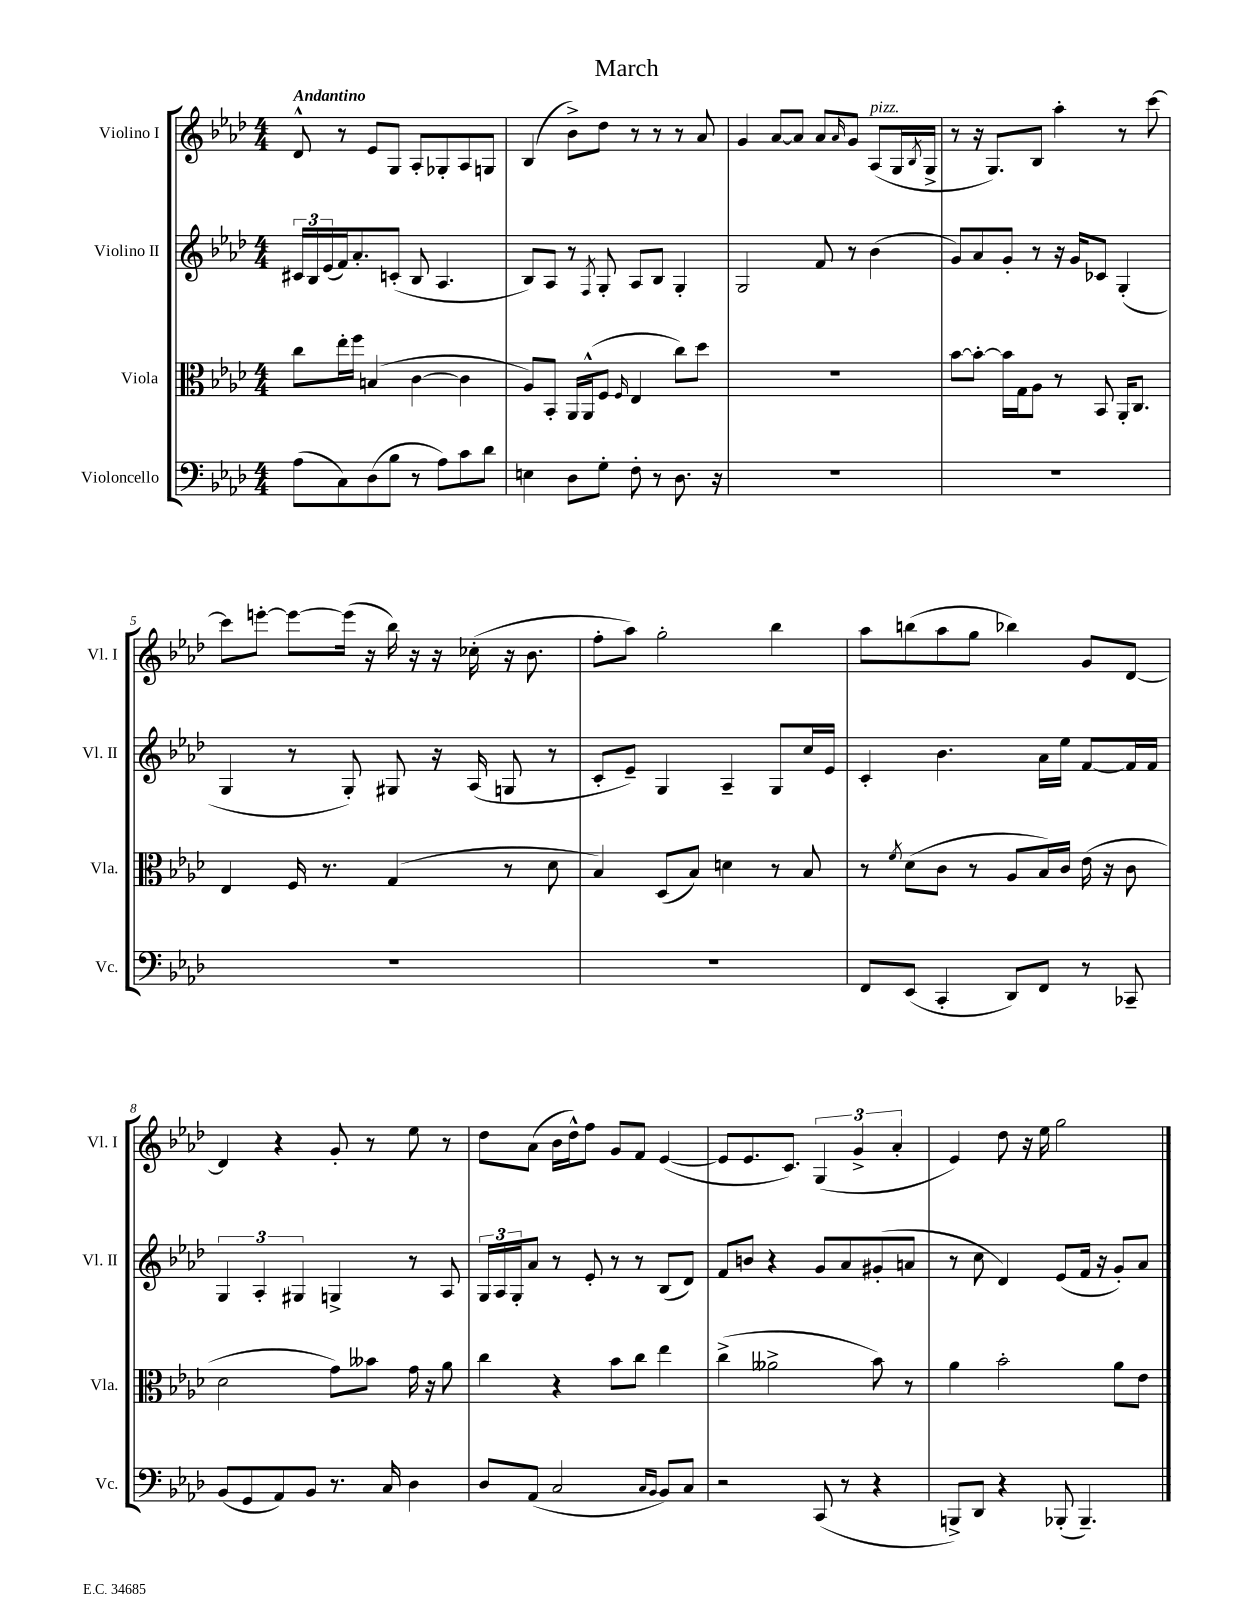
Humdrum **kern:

**kern	**kern	**kern	**kern
*staff4	*staff3	*staff2	*staff1
*clefF4	*clefC3	*clefG2	*clefG2
*k[b-e-a-d-]	*k[b-e-a-d-]	*k[b-e-a-d-]	*k[b-e-a-d-]
*M4/4	*M4/4	*M4/4	*M4/4
(8A-	8cc	24c#	8d-^^
.	.	24B-	.
.	.	(24e-	.
8C)	16ee-'	16f)	8r
.	16ff	8.a-'	.
(8D-	(4B	.	8e-
8B-	.	(8c'	8G
8r	[4c	8B-	8A-'
8A-)	.	4.A-	8G-'
8c	4c]	.	8A-
8d-	.	.	8G
=	=	=	=
4E	8A-)	8B-)	(4B-
.	8BB-'	8A-	.
8D-	16AA-	8r	8b-^)
.	(16AA-^^	.	.
.	.	8qF	.
8G'	8F	8G'	8dd-
.	16qqF	.	.
8F'	4E-	8A-	8r
8r	.	8B-	8r
8.D-	8cc)	4G'	8r
.	8dd-	.	8a-
16r	.	.	.
=	=	=	=
1r	1r	2G	4g
.	.	.	[8a-
.	.	.	8a-]
.	.	8f	8a-
.	.	.	16qqa-
.	.	8r	8g
.	.	(4b-	(8A-
.	.	.	16G
.	.	.	8qB-
.	.	.	16G^
=	=	=	=
1r	[8b-	8g)	8r
.	8b-'_	8a-	16r
.	.	.	8.G)
.	16b-]	8g'	.
.	16G	.	.
.	8A-	8r	8B-
.	8r	16r	4aa-'
.	.	16g	.
.	8BB-	8c-	.
.	16AA-'	(4G'	8r
.	8.C	.	.
.	.	.	[8ccc
=	=	=	=
1r	4E-	4G	8ccc]
.	.	.	[8eee'
.	16F	8r	8eee_
.	8.r	.	.
.	.	8G')	(16eee]
.	.	.	16r
.	(4G	8G#	16bb-)
.	.	.	16r
.	.	16r	16r
.	.	(16A-	(16cc-'
.	8r	8G	16r
.	.	.	8.b-
.	8d-	8r	.
=	=	=	=
1r	4B-)	8c'	8ff'
.	.	8e-~)	8aa-)
.	(8D-	4G	2gg'
.	8B-)	.	.
.	4d	4A-~	.
.	8r	8G	4bb-
.	8B-	16cc	.
.	.	16e-	.
=	=	=	=
8FF	8r	4c'	8aa-
.	8qf	.	.
(8EE-	(8d-	.	(8bb
4CC'	8c	4.b-	8aa-
.	8r	.	8gg
8DD-)	8A-	.	4bb-)
8FF	16B-)	16a-	.
.	16c	16ee-	.
8r	(16e-	[8f	8g
.	16r	.	.
8CC-~	8c	16f]	[8d-
.	.	16f	.
=	=	=	=
(8BB-	2d-	6G	4d-]
8GG	.	.	.
.	.	6A-'	.
8AA-)	.	.	4r
.	.	6G#	.
8BB-	.	.	.
8.r	8g)	4G^	8g'
.	8b--	.	8r
16C	.	.	.
4D-	16g	8r	8ee-
.	16r	.	.
.	8a-	8A-	8r
=	=	=	=
8D-	4cc	24G	8dd-
.	.	24A-	.
.	.	24G'	.
(8AA-	.	8a-	(8a-
2C	4r	8r	16b-
.	.	.	16dd-^^)
.	.	8e-'	8ff
.	8b-	8r	8g
.	8cc	8r	8f
16qqC	.	.	.
16qqBB-	.	.	.
8BB-)	4ee-	(8B-	([4e-
8C	.	8d-)	.
=	=	=	=
2r	(4cc^	8f	8e-]
.	.	8b	8.e-
.	2a--^	4r	.
.	.	.	8.c)
(8CC	.	8g	(6G
8r	.	8a-	.
.	.	.	6g^
4r	8b-)	(8g#'	.
.	.	.	6a-'
.	8r	8a	.
=	=	=	=
8BBB^)	4a-	8r	4e-)
8DD-	.	8cc	.
4r	2b-'	4d-)	8dd-
.	.	.	16r
.	.	.	16ee-
(8BBB-'	.	(8e-	2gg
4.BBB-~)	.	16f	.
.	.	16r	.
.	8a-	8g')	.
.	8e-	8a-	.
==	==	==	==
*-	*-	*-	*-
